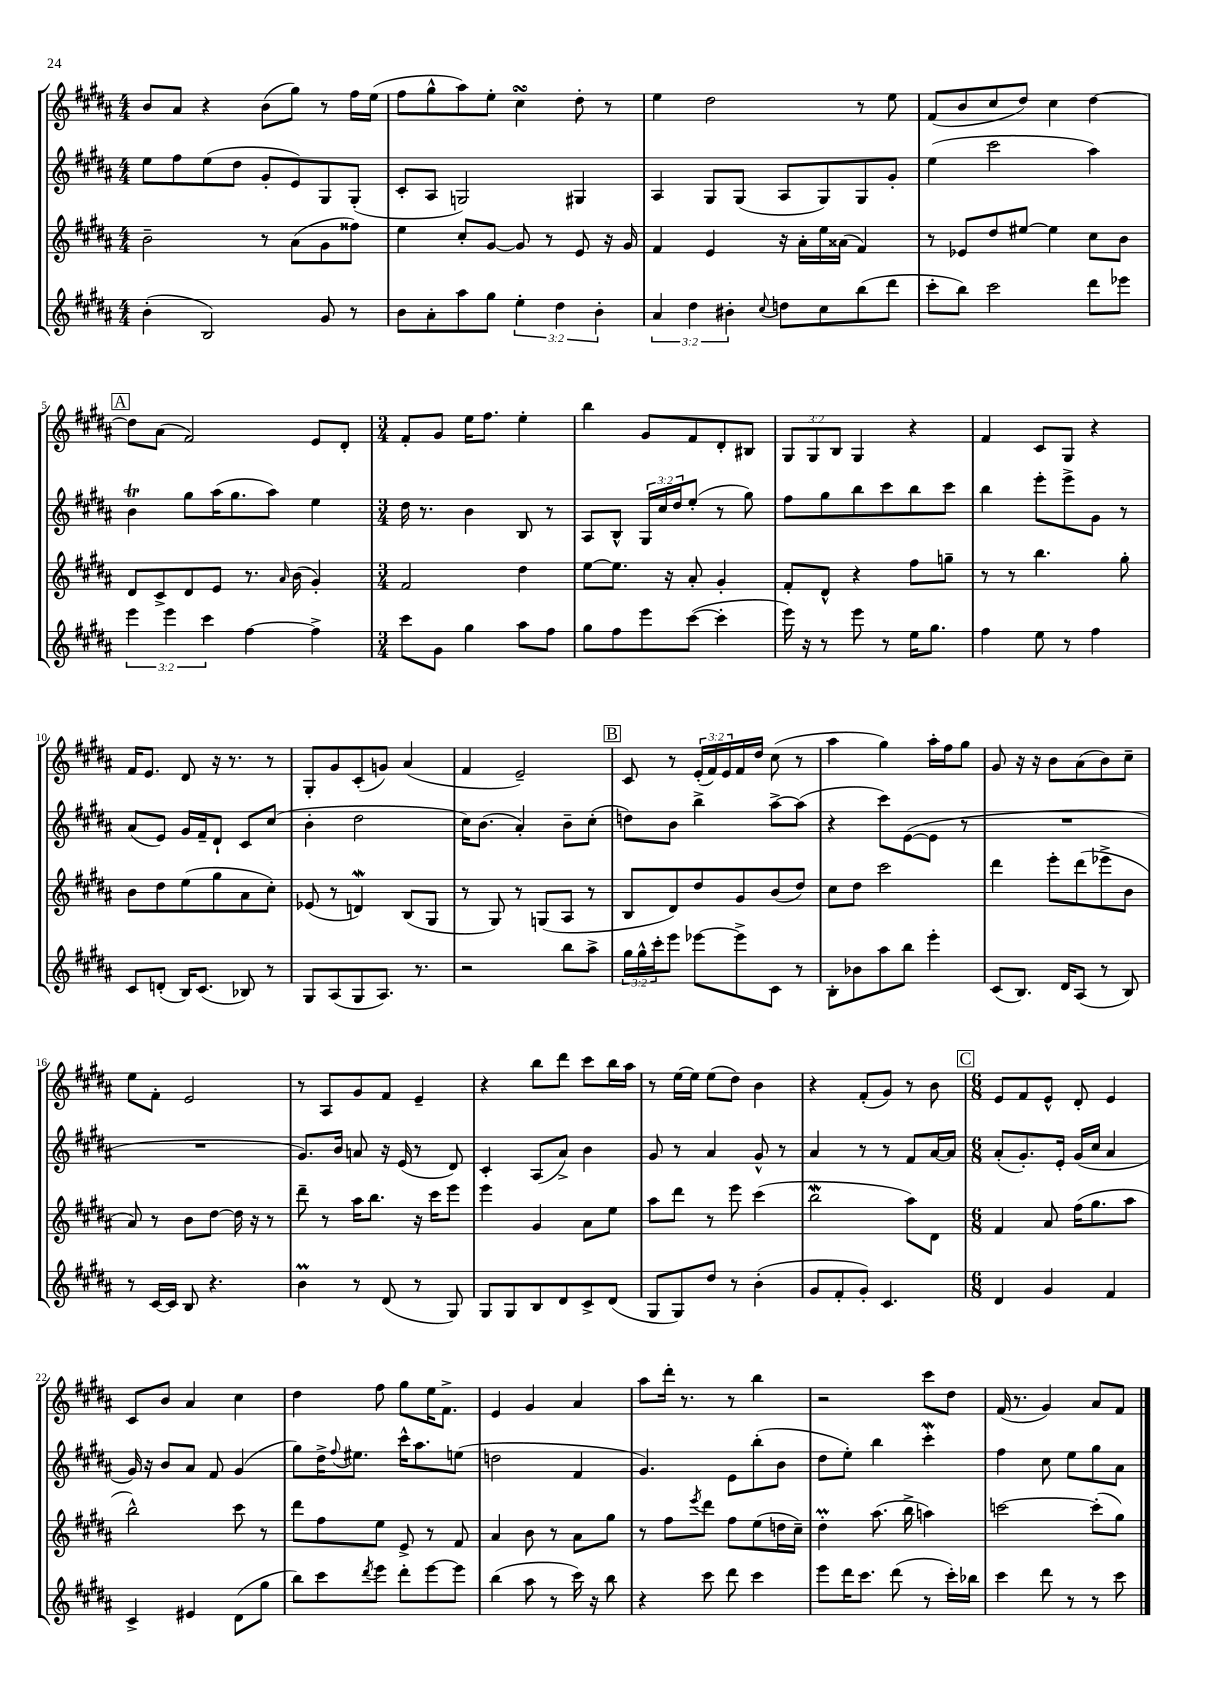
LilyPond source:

<<
\new StaffGroup <<
\new Staff = "s0" {
    \clef treble \key b \major \numericTimeSignature \time 4/4 \override Staff.TupletNumber.text = #tuplet-number::calc-fraction-text
    b'8 ais'8 r4 b'8( gis''8) r8 fis''16 e''16( |
    fis''8 gis''8-^ ais''8) e''8-. cis''4\turn dis''8-. r8 |
    e''4 dis''2 r8 e''8 |
    fis'8( b'8 cis''8 dis''8) cis''4 dis''4~ |
    \mark \markup { \box "A" } dis''8 ais'8( fis'2) e'8 dis'8-. |
    \numericTimeSignature \time 3/4 fis'8-. gis'8 e''16 fis''8. e''4-. |
    b''4 gis'8 fis'8 dis'8-. bis8 |
    \tuplet 3/2 { gis8 gis8 b8 } gis4 r4 |
    fis'4 cis'8 gis8 r4 |
    fis'16 e'8. dis'8 r16 r8. r8 |
    gis8-. gis'8 cis'8-.( g'8) ais'4( |
    fis'4 e'2--) |
    \mark \markup { \box "B" } cis'8 r8 \tuplet 3/2 { e'16-.( fis'16) e'16 } fis'16 dis''16 cis''8( r8 |
    ais''4 gis''4) ais''16-. fis''16 gis''8 |
    gis'8 r16 r16 b'8 ais'8( b'8) cis''8-- |
    e''8 fis'8-. e'2 |
    r8 ais8 gis'8 fis'8 e'4-- |
    r4 b''8 dis'''8 cis'''8 b''16 ais''16 |
    r8 e''16~ e''16 e''8( dis''8) b'4 |
    r4 fis'8-.( gis'8) r8 b'8 |
    \mark \markup { \box "C" } \numericTimeSignature \time 6/8 e'8 fis'8 e'8-^ dis'8-. e'4 |
    cis'8 b'8 ais'4 cis''4 |
    dis''4 fis''8 gis''8 e''16 fis'8.-> |
    e'4 gis'4 ais'4 |
    ais''8 dis'''16-. r8. r8 b''4 |
    r2 cis'''8 dis''8 |
    fis'16( r8. gis'4) ais'8 fis'8 \bar "|." |
}
\new Staff = "s1" {
    \clef treble \key b \major \numericTimeSignature \time 4/4 \override Staff.TupletNumber.text = #tuplet-number::calc-fraction-text
    e''8 fis''8 e''8( dis''8 gis'8-. e'8) gis8 gis8-.( |
    cis'8-. ais8 g2) gis4 |
    ais4 gis8 gis8( ais8 gis8) gis8 gis'8-. |
    e''4( cis'''2 ais''4) |
    \mark \markup { \box "A" } b'4\trill gis''8 ais''16( gis''8. ais''8) e''4 |
    \numericTimeSignature \time 3/4 dis''16 r8. b'4 b8 r8 |
    ais8 b8-^ \tuplet 3/2 { gis16 cis''16 dis''16 } e''8-.( r8 gis''8) |
    fis''8 gis''8 b''8 cis'''8 b''8 cis'''8 |
    b''4 e'''8-. e'''8-> gis'8 r8 |
    ais'8( e'8) gis'16 fis'16-- dis'8-! cis'8 cis''8( |
    b'4-. dis''2 |
    cis''16) b'8.( ais'4-.) b'8-- cis''8-.( |
    \mark \markup { \box "B" } d''8) b'8 b''4-> ais''8~-> ais''8( |
    r4 cis'''8) e'8~( e'8 r8 |
    R2. |
    R2. |
    gis'8.) b'16 a'8 r16 e'16( r8 dis'8) |
    cis'4-. ais8( ais'8->) b'4 |
    gis'8 r8 ais'4 gis'8-^ r8 |
    ais'4 r8 r8 fis'8 ais'16~ ais'16 |
    \mark \markup { \box "C" } \numericTimeSignature \time 6/8 ais'8-.( gis'8.-.) e'16-. gis'16( cis''16 ais'4 |
    gis'16) r16 b'8 ais'8 fis'8 gis'4( |
    gis''8) dis''16-> \appoggiatura { fis''8 } eis''8. cis'''16-^ ais''8. e''8( |
    d''2 fis'4 |
    gis'4.) e'8 b''8-.( b'8 |
    dis''8 e''8-.) b''4 cis'''4-.\mordent |
    fis''4 cis''8 e''8 gis''8 ais'8 \bar "|." |
}
\new Staff = "s2" {
    \clef treble \key b \major \numericTimeSignature \time 4/4
    b'2-- r8 ais'8( gis'8 fisis''8) |
    e''4 cis''8-. gis'8~ gis'8 r8 e'8 r16 gis'16 |
    fis'4 e'4 r16 ais'16-. e''16 aisis'16( fis'4) |
    r8 ees'8 dis''8 eis''8~ eis''4 cis''8 b'8 |
    \mark \markup { \box "A" } dis'8 cis'8-> dis'8 e'8 r8. \grace { ais'16 } b'16( gis'4-.) |
    \numericTimeSignature \time 3/4 fis'2 dis''4 |
    e''8~ e''8. r16 ais'8-. gis'4-. |
    fis'8-. dis'8-^ r4 fis''8 g''8-- |
    r8 r8 b''4. gis''8-. |
    b'8 dis''8 e''8( gis''8 ais'8 cis''8-.) |
    ees'8( r8 d'4\mordent) b8( gis8 |
    r8 gis8) r8 g8( ais8 r8 |
    \mark \markup { \box "B" } b8 dis'8) dis''8 gis'8 b'8( dis''8) |
    cis''8 dis''8 cis'''2 |
    dis'''4 e'''8-. dis'''8( ees'''8-> b'8 |
    ais'8) r8 b'8 dis''8~ dis''16 r16 r8 |
    dis'''8-- r8 ais''16 b''8. r16 cis'''16 e'''8 |
    e'''4 gis'4 ais'8 e''8 |
    ais''8 dis'''8 r8 e'''8 cis'''4( |
    b''2\mordent ais''8) dis'8 |
    \mark \markup { \box "C" } \numericTimeSignature \time 6/8 fis'4 ais'8 fis''16( gis''8. ais''8 |
    b''2-^) cis'''8 r8 |
    dis'''8 fis''8 e''8 e'8-> r8 fis'8 |
    ais'4 b'8 r8 ais'8 gis''8 |
    r8 fis''8 \acciaccatura { e'''8 } dis'''8 fis''8 e''8( d''16 cis''16--) |
    dis''4-.\prall ais''8.( b''16-> a''4) |
    c'''2~ c'''8-.( gis''8) \bar "|." |
}
\new Staff = "s3" {
    \clef treble \key b \major \numericTimeSignature \time 4/4 \override Staff.TupletNumber.text = #tuplet-number::calc-fraction-text
    b'4-.( b2) gis'8 r8 |
    b'8 ais'8-. ais''8 gis''8 \tuplet 3/2 { e''4-. dis''4 b'4-. } |
    \tuplet 3/2 { ais'4 dis''4 bis'4-. } \appoggiatura { cis''8 } d''8 cis''8 b''8( dis'''8 |
    cis'''8-. b''8) cis'''2 dis'''8 ees'''8 |
    \mark \markup { \box "A" } \tuplet 3/2 { e'''4 e'''4 cis'''4 } fis''4~ fis''4-> |
    \numericTimeSignature \time 3/4 cis'''8 gis'8 gis''4 ais''8 fis''8 |
    gis''8 fis''8 e'''8 cis'''8~( cis'''4-. |
    e'''16) r16 r8 e'''8 r8 e''16 gis''8. |
    fis''4 e''8 r8 fis''4 |
    cis'8 d'8-.( b16) cis'8.( bes8) r8 |
    gis8 ais8( gis8 ais8.) r8. |
    r2 b''8 ais''8-> |
    \mark \markup { \box "B" } \tuplet 3/2 { gis''16 gis''16-^ cis'''16-. } e'''8 ees'''8~ ees'''8-> cis'8 r8 |
    b8-. bes'8 ais''8 b''8 e'''4-. |
    cis'8( b8.) dis'16 ais8( r8 b8) |
    r8 cis'16~ cis'16 b8 r4. |
    b'4\prall r8 dis'8( r8 gis8) |
    gis8 gis8 b8 dis'8 cis'8-> dis'8( |
    gis8 gis8) dis''8 r8 b'4-.( |
    gis'8 fis'8-. gis'8-.) cis'4. |
    \mark \markup { \box "C" } \numericTimeSignature \time 6/8 dis'4 gis'4 fis'4 |
    cis'4-> eis'4 dis'8( gis''8 |
    b''8) cis'''8 \acciaccatura { dis'''8 } e'''8 dis'''8-. e'''8~ e'''8 |
    b''4( ais''8 r8 cis'''16) r16 b''8 |
    r4 cis'''8 dis'''8 cis'''4 |
    e'''8 dis'''16 cis'''8. dis'''8( r8 cis'''16-.) bes''16 |
    cis'''4 dis'''8 r8 r8 cis'''8 \bar "|." |
}
>>
>>
